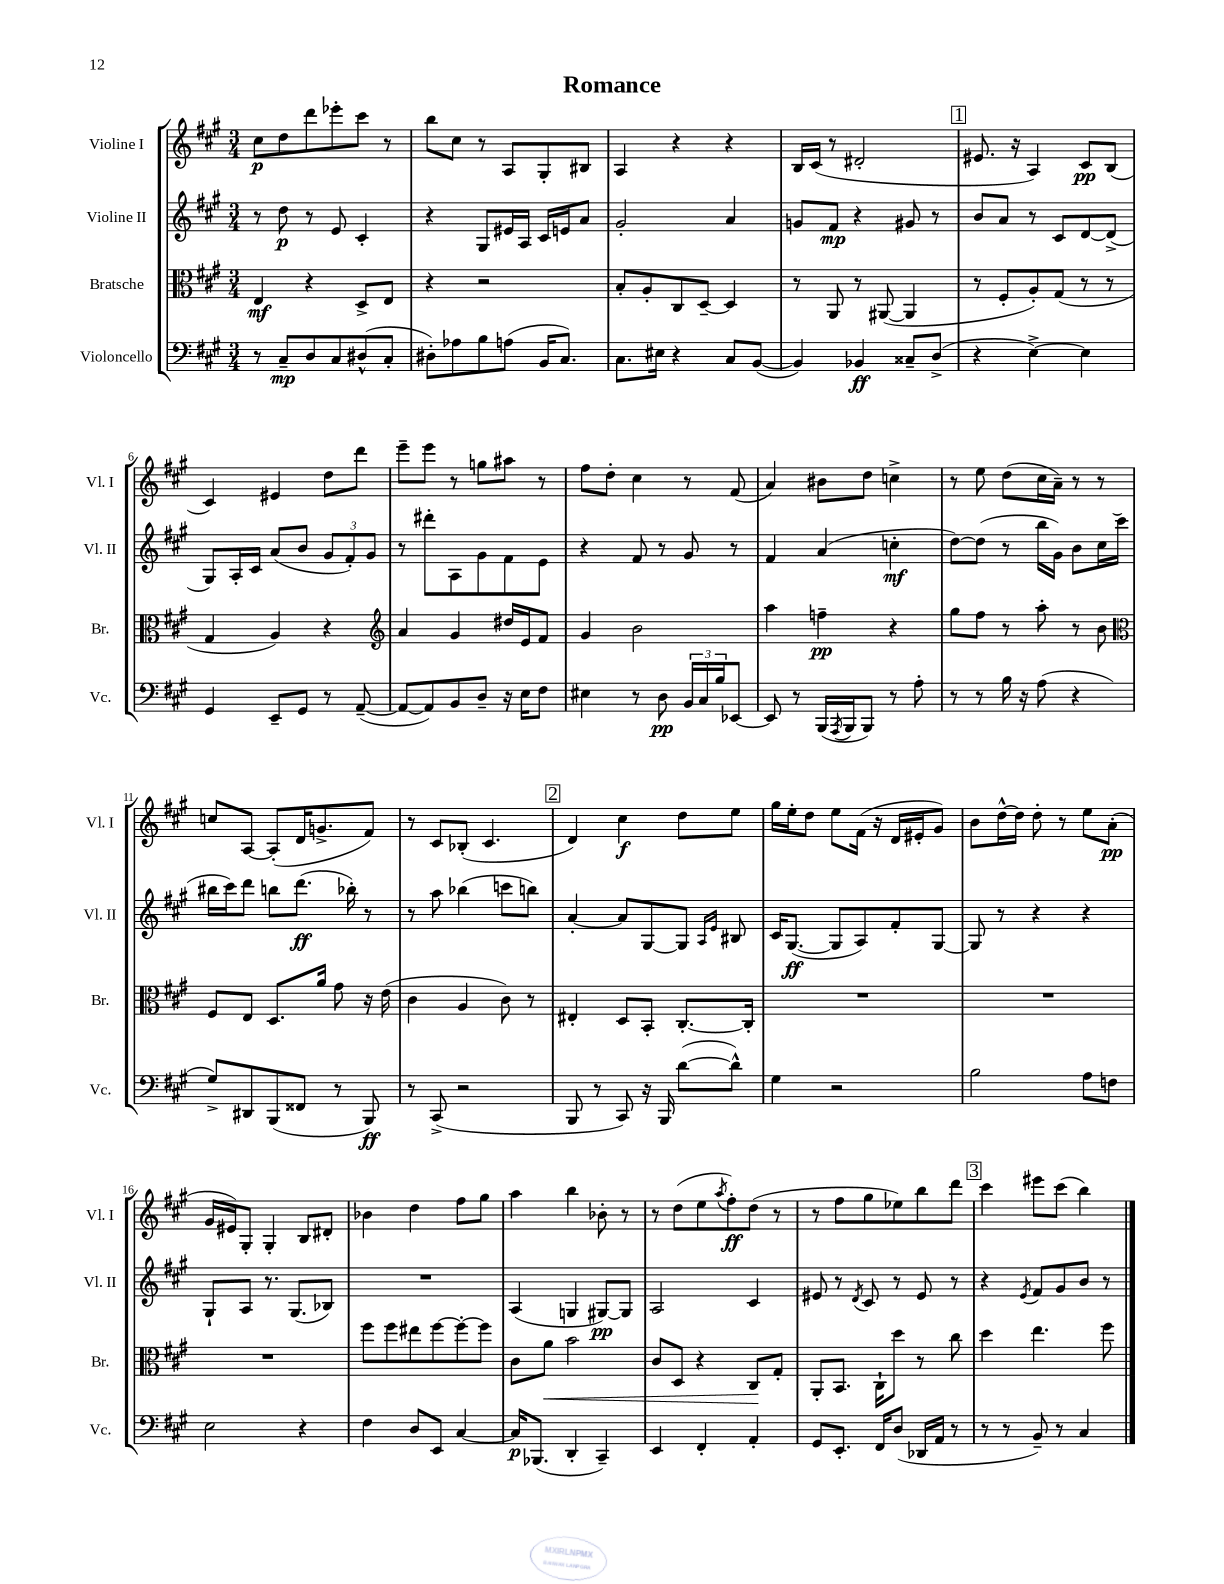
\header { title = "Romance" }
<<
\new StaffGroup <<
\new Staff = "s0" \with { instrumentName = "Violine I" shortInstrumentName = "Vl. I" } {
    \clef treble \key a \major \numericTimeSignature \time 3/4
    cis''8\p d''8 d'''8 ees'''8-. cis'''8 r8 |
    b''8 cis''8 r8 a8 gis8-. bis8 |
    a4 r4 r4 |
    b16 cis'16( r8 dis'2-. |
    \mark \markup { \box "1" } eis'8. r16 a4) cis'8\pp b8( |
    cis'4) eis'4 d''8 d'''8 |
    e'''8-- e'''8 r8 g''8 ais''8 r8 |
    fis''8 d''8-. cis''4 r8 fis'8( |
    a'4) bis'8 d''8 c''4-> |
    r8 e''8 d''8( cis''16 a'16--) r8 r8 |
    c''8 a8~ a8-.( d'16 g'8.-> fis'8) |
    r8 cis'8 bes8-.( cis'4. |
    \mark \markup { \box "2" } d'4) cis''4\f d''8 e''8 |
    gis''16 e''16-. d''8 e''8 fis'16( r16 d'16 eis'16-. gis'8) |
    b'8 d''16~-^ d''16 d''8-. r8 e''8 a'8-.\pp( |
    gis'16 eis'16) gis8-. gis4-. b8 dis'8-. |
    bes'4 d''4 fis''8 gis''8 |
    a''4 b''4 bes'8-. r8 |
    r8 d''8( e''8 \acciaccatura { a''8 } fis''8-.\ff) d''8( r8 |
    r8 fis''8 gis''8 ees''8) b''8 d'''8 |
    \mark \markup { \box "3" } cis'''4 eis'''8 cis'''8( b''4) \bar "|." |
}
\new Staff = "s1" \with { instrumentName = "Violine II" shortInstrumentName = "Vl. II" } {
    \clef treble \key a \major \numericTimeSignature \time 3/4
    r8 d''8\p r8 e'8 cis'4-. |
    r4 gis8 eis'16 a16 cis'16 e'16 a'8 |
    gis'2-. a'4 |
    g'8 fis'8\mp r4 gis'8 r8 |
    \mark \markup { \box "1" } b'8 a'8 r8 cis'8 d'8~ d'8->( |
    gis8) a16-. cis'16 a'8( b'8 \tuplet 3/2 { gis'8 fis'8-.) gis'8 } |
    r8 dis'''8-. a8 gis'8 fis'8 e'8 |
    r4 fis'8 r8 gis'8 r8 |
    fis'4 a'4( c''4-.\mf |
    d''8~) d''8( r8 b''16 gis'16) b'8 cis''16 cis'''16( |
    bis''16 cis'''16) d'''8 b''8 d'''8.\ff( bes''16-.) r8 |
    r8 a''8 bes''4( c'''8 b''8) |
    \mark \markup { \box "2" } a'4~-. a'8 gis8~ gis8 \grace { a16 e'16 } bis8 |
    cis'16 gis8.~\ff( gis8 a8) fis'8-. gis8~ |
    gis8 r8 r4 r4 |
    gis8-! a8 r8. gis8.( bes8) |
    R2. |
    a4( g4 gis8~\pp) gis8 |
    a2 cis'4 |
    eis'8 r8 \acciaccatura { d'8 } cis'8 r8 eis'8 r8 |
    \mark \markup { \box "3" } r4 \acciaccatura { e'8 } fis'8 gis'8 b'8 r8 \bar "|." |
}
\new Staff = "s2" \with { instrumentName = "Bratsche" shortInstrumentName = "Br." } {
    \clef alto \key a \major \numericTimeSignature \time 3/4
    e4\mf r4 d8-> e8 |
    r4 r2 |
    b8-. a8-. cis8 d8~-- d4 |
    r8 a,8 r8 ais,8~( ais,4 |
    \mark \markup { \box "1" } r8 fis8-. a8-.) gis8( r8 r8 |
    gis4 a4) r4 |
    \clef treble a'4 gis'4 dis''16 e'16 fis'8 |
    gis'4 b'2 |
    a''4 f''4--\pp r4 |
    gis''8 fis''8 r8 a''8-. r8 b'8 |
    \clef alto fis8 e8 d8. a'16 gis'8 r16 e'16( |
    cis'4 a4 cis'8) r8 |
    \mark \markup { \box "2" } eis4-. d8 b,8-. cis8.~-. cis16-. |
    R2. |
    R2. |
    R2. |
    fis''8 fis''8 eis''8 fis''8~ fis''8~-. fis''8 |
    cis'8 a'8\< b'2 |
    cis'8 d8 r4 cis8\! gis8-. |
    a,8-. b,8. cis16-! d''8 r8 cis''8 |
    \mark \markup { \box "3" } d''4 e''4. fis''8 \bar "|." |
}
\new Staff = "s3" \with { instrumentName = "Violoncello" shortInstrumentName = "Vc." } {
    \clef bass \key a \major \numericTimeSignature \time 3/4
    r8 cis8--\mp d8 cis8 dis8-^( cis8-. |
    dis8-.) aes8 b8 a8( b,16 cis8.) |
    cis8. eis16 r4 cis8 b,8~( |
    b,4) bes,4\ff cisis8-- d8->( |
    \mark \markup { \box "1" } r4 e4~->) e4 |
    gis,4 e,8-- gis,8 r8 a,8~--( |
    a,8~ a,8) b,8 d8-- r16 e16 fis8 |
    eis4 r8 d8\pp \tuplet 3/2 { b,16 cis16 b16 } ees,8~ |
    ees,8 r8 b,,16( \acciaccatura { a,,8 } b,,16 b,,8) r8 a8-. |
    r8 r8 b16 r16 a8( r4 |
    gis8->) dis,8 b,,8( fisis,8 r8 b,,8\ff) |
    r8 cis,8->( r2 |
    \mark \markup { \box "2" } b,,8 r8 cis,8) r16 b,,16 d'8~( d'8-^) |
    gis4 r2 |
    b2 a8 f8 |
    e2 r4 |
    fis4 d8 e,8 cis4~ |
    cis16\p bes,,8.( d,4-. cis,4--) |
    e,4 fis,4-. a,4-. |
    gis,8 e,8.-. fis,16 d8( des,16 a,16 r8 |
    \mark \markup { \box "3" } r8 r8 b,8--) r8 cis4 \bar "|." |
}
>>
>>
